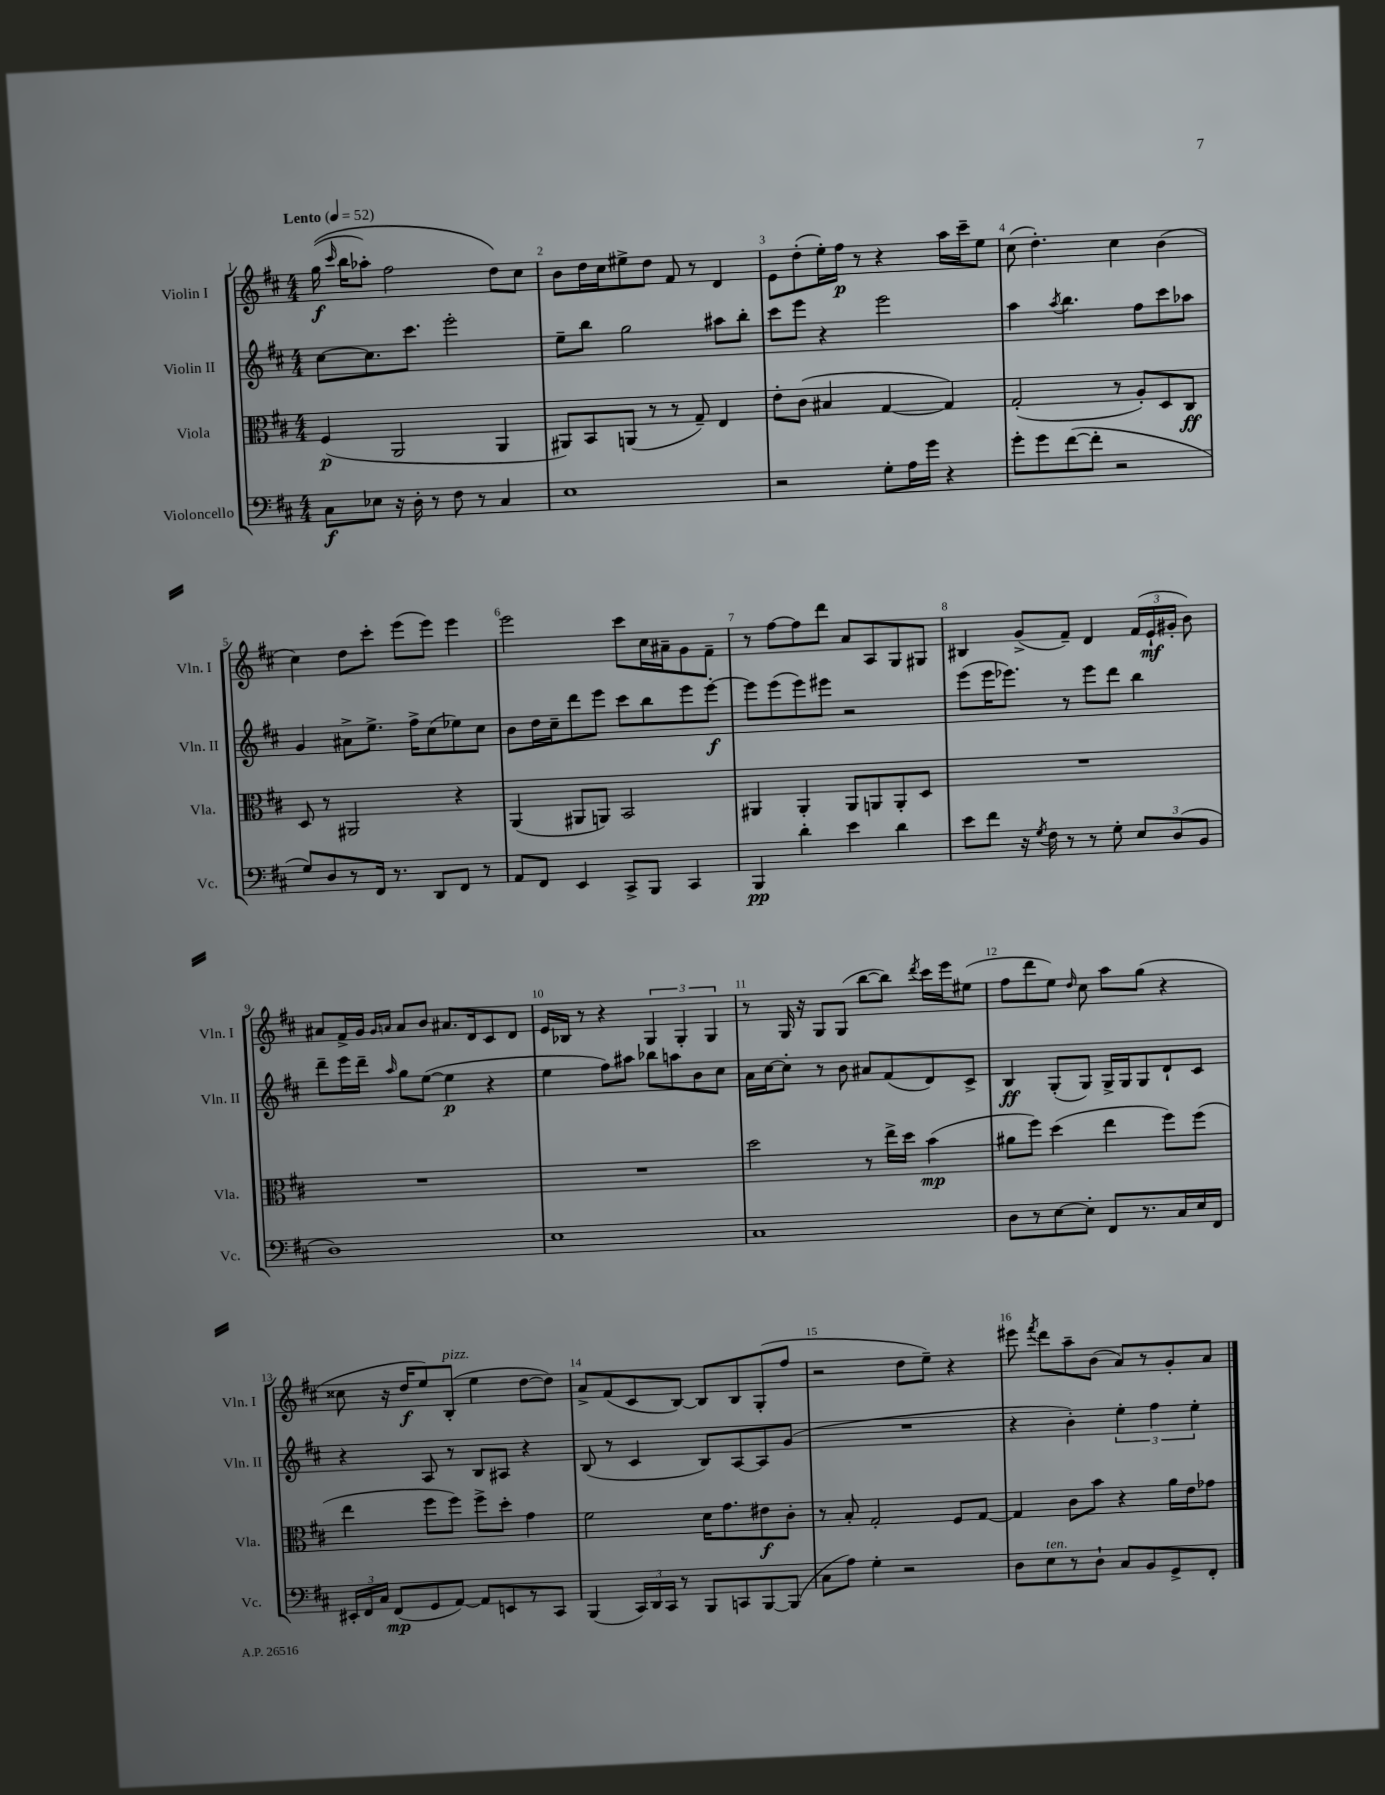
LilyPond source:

<<
\new StaffGroup <<
\new Staff = "s0" \with { instrumentName = "Violin I" shortInstrumentName = "Vln. I" } {
    \clef treble \key d \major \numericTimeSignature \time 4/4 \tempo "Lento" 4 = 52
    \autoBeamOff g''16\f(\( \grace { cis'''16 } b''16[ aes''8]-.) fis''2 d''8[\) cis''8] |
    b'8[ d''16 cis''16 eis''8-> d''8] fis'8 r8 d'4 |
    e'8[ d''8-.( e''16-.) fis''16]\p r8 r4 a''16[ cis'''16-- e''8] |
    cis''8( d''4.-.) cis''4 b'4( |
    cis''4) d''8[ cis'''8]-. e'''8[( e'''8]) e'''4 |
    e'''2 cis'''8[ cis''16 ais'16-- g'8 fis'8]-- |
    r8 fis''8[~ fis''8 d'''8] a'8[ a8 g8 gis8] |
    bis4 g'8[->( fis'8]--) d'4 \tuplet 3/2 { fis'16[( e'16-!\mf gis'16]-. } b'8) |
    ais'8[ fis'16-> g'16] \grace { g'16[ a'16] } a'8[ b'8] ais'8.[ d'16 cis'8 d'8] |
    e'16[ bes16] r8 r4 \tuplet 3/2 { g4 g4-. g4 } |
    r8 g16 r16 g8[ g8]( b''8[~ b''8]) \acciaccatura { d'''8 } cis'''16[ e'''16 eis''8]( |
    fis''8[ d'''8 e''8]) \grace { d''16 } cis''8 a''8[ g''8]( r4 |
    cisis''8 r16 d''16[\f e''8) b8]-.^\markup { \italic "pizz." }( e''4 d''8[~ d''8]) |
    a'8[-> fis'8( cis'8 b8]~) b8[ b8 g8-.( fis''8] |
    r2 d''8[ e''8]--) r4 |
    eis'''8 \acciaccatura { fis'''8 } d'''8[ a''8-- b'8]( a'8[) r8 g'8-. a'8] \bar "|." |
}
\new Staff = "s1" \with { instrumentName = "Violin II" shortInstrumentName = "Vln. II" } {
    \clef treble \key d \major \numericTimeSignature \time 4/4
    \autoBeamOff cis''8[~ cis''8. cis'''8.] e'''2-. |
    e''8[-- b''8] g''2 ais''8[ b''8]-. |
    cis'''8[ e'''8] r4 e'''2 |
    a''4 \acciaccatura { a''8 } b''4. fis''8[ cis'''8 aes''8] |
    g'4 ais'8[-> e''8.]-> fis''16[-> cis''8( ees''8) cis''8] |
    b'8[ d''16 cis''16-- d'''8 e'''8] cis'''8[ b''8 e'''8 e'''8]~-.\f |
    e'''8[ e'''8( e'''8) eis'''8] r2 |
    e'''8[( e'''16 ees'''8.]) r8 ees'''8[ d'''8] b''4 |
    d'''8[-- e'''16 d'''16]-- \grace { a''16 } g''8[ e''8]~( e''4\p r4 |
    e''4 fis''8[) ais''8] bes''8[ a''8 b'8 cis''8] |
    a'16[ cis''16~ cis''8]-. r8 b'8 ais'8[ fis'8( d'8) cis'8]-> |
    b4\ff g8[-.( g8]) g16[-> g16 g8 d'8-! cis'8] |
    r4 a8 r8 b8[ ais8] r4 |
    b8( r8 cis'4 b8[) a8~ a8 g'8]( |
    R1 |
    r4 b'4-.) \tuplet 3/2 { e''4-. fis''4 e''4-. } \bar "|." |
}
\new Staff = "s2" \with { instrumentName = "Viola" shortInstrumentName = "Vla." } {
    \clef alto \key d \major \numericTimeSignature \time 4/4
    \autoBeamOff fis4\p( a,2 a,4 |
    ais,8[) b,8 a,8]( r8 r8 g8--) e4 |
    e'8[-. cis'8]( bis4 g4~ g4) |
    g2-.( r8 a8[-.) d8 cis8]\ff |
    d8 r8 ais,2 r4 |
    a,4( ais,8[ a,8]) b,2 |
    ais,4 ais,4-. ais,8[ a,8 a,8-. d8] |
    R1 |
    R1 |
    R1 |
    d''2 r8 e''16[-> d''16] b'4\mp( |
    ais'8[ fis''8]) d''4( e''4 fis''8[) fis''8]( |
    e''4 fis''8[ fis''8]) fis''8[-> d''8]-. g'4 |
    fis'2 d'16[ g'8. eis'8\f cis'8]-. |
    r8 b8-. g2-. fis8[ g8]~ |
    g4 cis'8[ b'8] r4 a'16[ e'16 ges'8] \bar "|." |
}
\new Staff = "s3" \with { instrumentName = "Violoncello" shortInstrumentName = "Vc." } {
    \clef bass \key d \major \numericTimeSignature \time 4/4
    \autoBeamOff cis8[\f ees8] r16 d16-. r8 fis8 r8 cis4 |
    e1 |
    r2 g8[-. a16 g'16] r4 |
    g'8[-. g'8 fis'8~( fis'8]-. r2 |
    g8[) d8 r8 fis,16] r8. d,8[ fis,8] r8 |
    a,8[ fis,8] e,4 cis,8[-> b,,8] cis,4 |
    b,,4\pp d'4-. e'4 d'4 |
    e'8[ fis'8] r16 \acciaccatura { g8 } fis16 r8 r8 g8-. \tuplet 3/2 { e8[ d8( b,8] } |
    d1) |
    e1 |
    cis1 |
    d8[ r8 e8~ e8]-. fis,8[ r8. cis16 e16 fis,16] |
    \tuplet 3/2 { eis,16[-. fis,16 cis16] } fis,8[\mp( g,8 a,8]~) a,8[ e,8 r8 cis,8] |
    b,,4( \tuplet 3/2 { cis,16[) d,16 cis,16] } r8 b,,8[ c,8 b,,8~ b,,8]( |
    cis8[ a8]) g4-. r2 |
    d8[ e8^\markup { \italic "ten." } r8 d8]-! cis8[ b,8 g,8-> fis,8]-. \bar "|." |
}
>>
>>
\layout { \context { \Score \override BarNumber.break-visibility = ##(#f #t #t) barNumberVisibility = #all-bar-numbers-visible } }
